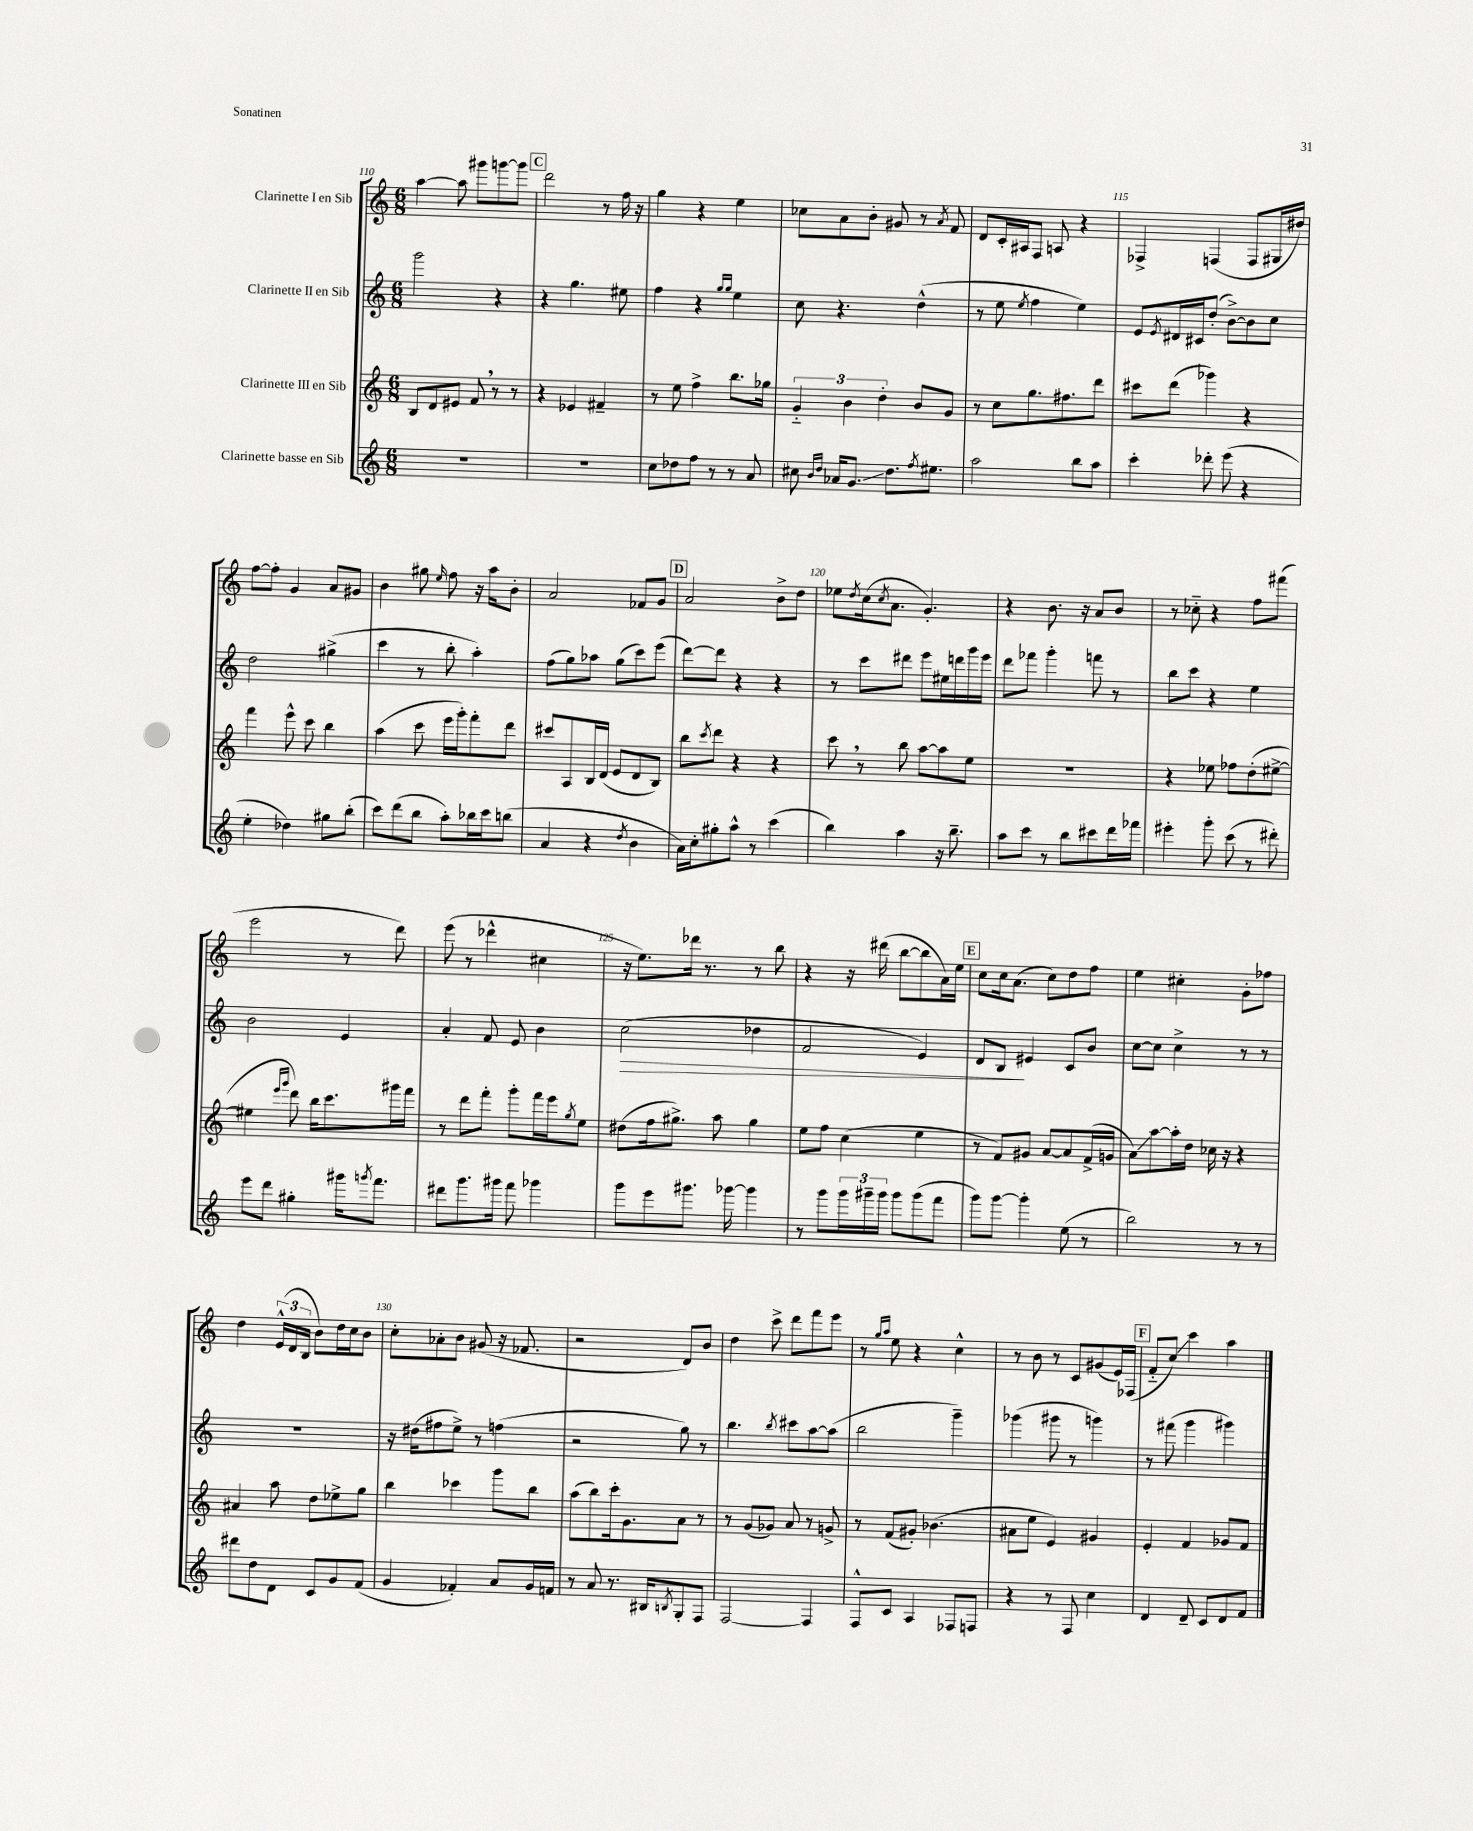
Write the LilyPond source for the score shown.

<<
\new StaffGroup <<
\new Staff = "s0" \with { instrumentName = "Clarinette I en Sib" } {
    \clef treble \key c \major \numericTimeSignature \time 6/8
    a''4~ a''8 gis'''8 g'''8~ g'''8 |
    \mark \markup { \box "C" } d'''2 r8 f''16 r16 |
    g''4 r4 e''4 |
    ces''8 a'8 b'8-. gis'8 r8 \acciaccatura { a'8 } f'8 |
    d'8 c'16-. ais16 f8 a8 r4 |
    fes4-> f4( f8 gis16 dis''16) |
    f''8~ f''8-. g'4 a'8 gis'8 |
    b'4 gis''8 \grace { e''16 } f''8 r16 a''16 b'8-. |
    a'2 fes'8 g'8 |
    \mark \markup { \box "D" } a'2 b'8-> d''8 |
    ees''8 \acciaccatura { d''8 } c''16( \acciaccatura { c''8 } a'8. g'4.-.) |
    r4 b'8. r16 a'8 b'8 |
    r8 ces''8-_ r4 f''8 fis'''8( |
    e'''2 r8 d'''8) |
    e'''8( r8 des'''4-^ cis''4 |
    r16 e''8.) des'''16 r8. r8 b''8 |
    r4 r16 dis'''16( b''8~ b''8 a'16) e''16 |
    \mark \markup { \box "E" } c''8 c''16 a'8.( c''8) d''8 f''8 |
    e''4 cis''4-. g'8-. fes''8 |
    d''4 \tuplet 3/2 { e'16-^( d'16 b16 } b'8) d''16 c''16 b'8 |
    c''8-. aes'8-. b'8 gis'8( r16 fes'8. |
    r2 d'8) b'8 |
    d''4 c'''8-> d'''8 f'''8 e'''8 |
    r8 \grace { g''16 a''16 } e''8 r4 c''4-^ |
    r8 b'8 r8 c'8 gis'8( e'16) fes16( |
    \mark \markup { \box "F" } f'8-_ c''8\glissando) c'''4 a''4 \bar "|." |
}
\new Staff = "s1" \with { instrumentName = "Clarinette II en Sib" } {
    \clef treble \key c \major \numericTimeSignature \time 6/8
    g'''2 r4 |
    \mark \markup { \box "C" } r4 g''4. eis''8 |
    f''4 r4 \grace { g''16 g''16 } e''4 |
    c''8 r4. d''4-^( |
    r8 e''8 \acciaccatura { e''8 } f''4 e''4) |
    e'8 \acciaccatura { e'8 } dis'16 cis'16 d''8-.( b'8~->) b'8 c''8 |
    d''2 gis''4->( |
    c'''4 r8 b''8-. a''4-.) |
    f''8( g''8) aes''8 g''8( c'''8) e'''8( |
    \mark \markup { \box "D" } d'''8~) d'''8 r4 r4 |
    r8 c'''8 dis'''8 e'''8 eis''16 d'''16 g'''16 e'''16 |
    d'''8 fes'''8 g'''4-. f'''8 r8 |
    b''8 c'''8 r4 e''4 |
    b'2 e'4 |
    a'4-. f'8 e'8 b'4 |
    c''2\>( des''4 |
    f'2 e'4) |
    \mark \markup { \box "E" } d'8 b8\! eis'4 c'8 b'8 |
    c''8~ c''8 c''4-> r8 r8 |
    R2. |
    r16 dis''16( fis''8 e''8->) r8 f''4( |
    r2 g''8) r8 |
    b''4. \acciaccatura { b''8 } cis'''8 a''8~ a''8( |
    b''2 g'''4--) |
    ges'''4( gis'''8 r8 g'''4) |
    \mark \markup { \box "F" } r8 fis'''8( g'''4 gis'''4) \bar "|." |
}
\new Staff = "s2" \with { instrumentName = "Clarinette III en Sib" } {
    \clef treble \key c \major \numericTimeSignature \time 6/8
    b8 d'8 eis'8 f'8 \breathe r8 r8 |
    \mark \markup { \box "C" } r4 ees'4 fis'4-- |
    r8 e''8 f''4-> b''8. ges''16 |
    \tuplet 3/2 { g'4-_ b'4 d''4-. } b'8 g'8 |
    r8 c''8 g''8. fis''8. d'''8 |
    cis'''8 d'''8( ges'''4) r4 |
    f'''4 e'''8-^ c'''8 b''4 |
    a''4( c'''8 e'''16 g'''16-.) f'''8-. d'''8 |
    cis'''8 a8 b16 d'16( e'8 d'8 b8) |
    \mark \markup { \box "D" } b''8 \acciaccatura { c'''8 } d'''8 r4 r4 |
    c'''8 \breathe r8 b''8 a''8~ a''8 e''8 |
    R2. |
    r4 ees''8 fes''8 d''8-.( eis''8~-> |
    eis''4 \grace { e'''16 g'''16 } d'''8) b''16 c'''8. gis'''16 f'''16 |
    r8 d'''8 f'''8-. g'''8-. f'''16 e'''16 \acciaccatura { g''8 } e''8 |
    dis''8( f''16 gis''8.->) a''8 gis''4 |
    e''8 f''8 c''4( e''4 |
    \mark \markup { \box "E" } r8 f'8) gis'8 a'8~ a'8 f'16->( g'16 |
    a'8\glissando) a''8~ a''16-. d''16 ces''16 r16 r4 |
    ais'4 a''8 d''8 ees''8-> g''8 |
    b''4 ces'''4 g'''8 b''8 |
    a''8( b''8) c'''16-. g'8. a'8 r8 |
    r8 g'8( ges'8) a'8 r8 g'8-> |
    r8 f'8( gis'8-.) bes'4.( |
    ais'8 e''8 e'4) gis'4 |
    \mark \markup { \box "F" } e'4-. f'4 ges'8 f'8 \bar "|." |
}
\new Staff = "s3" \with { instrumentName = "Clarinette basse en Sib" } {
    \clef treble \key c \major \numericTimeSignature \time 6/8
    R2. |
    \mark \markup { \box "C" } R2. |
    c''8 des''8 f''8 r8 r8 a'8 |
    cis''8 \grace { b'16 d''16 } aes'16 g'8.\glissando d''8. \acciaccatura { f''8 } eis''8. |
    a''2 b''8 a''8 |
    c'''4-. des'''8-. e'''8( r4 |
    e''4-. des''4) gis''8 b''8-.( |
    c'''8) d'''8( b''8 a''8-.) bes''16 c'''16 b''8( |
    a'4 r4 \acciaccatura { d''8 } b'4 |
    \mark \markup { \box "D" } a'16) c''16-. gis''8-. a''8-^ r8 c'''4( |
    b''4) a''4 r16 b''8.-- |
    a''8 c'''8 r8 b''8 cis'''8 d'''16 fes'''16 |
    eis'''4-. g'''8-. c'''8( r8 dis'''8-.) |
    e'''8 d'''8 gis''4-. gis'''16 \acciaccatura { g'''8 } f'''8. |
    dis'''8 g'''8. gis'''16 f'''8 ges'''4 |
    g'''8 e'''8 gis'''8. ges'''16~ ges'''4 |
    r8 g'''8 \tuplet 3/2 { g'''16 gis'''16-- gis'''16 } gis'''8 gis'''8( f'''8 |
    \mark \markup { \box "E" } g'''8) g'''8~ g'''4-. e''8( r8 |
    b''2) r8 r8 |
    dis'''8 d''8 d'8 c'8 g'8 f'8( |
    g'4 fes'4-.) a'8 g'16 f'16 |
    r8 a'8 r8. bis16 \acciaccatura { b8 } g8-. f8 |
    f2~ f4 |
    f8-^ c'8 a4 fes8 f8 |
    r4 r8 f8 c''4 |
    \mark \markup { \box "F" } d'4 d'8-- c'8 d'8 f'8 \bar "|." |
}
>>
>>
\layout { \context { \Score currentBarNumber = #110 \override BarNumber.break-visibility = ##(#f #t #t) barNumberVisibility = #(every-nth-bar-number-visible 5) } }
